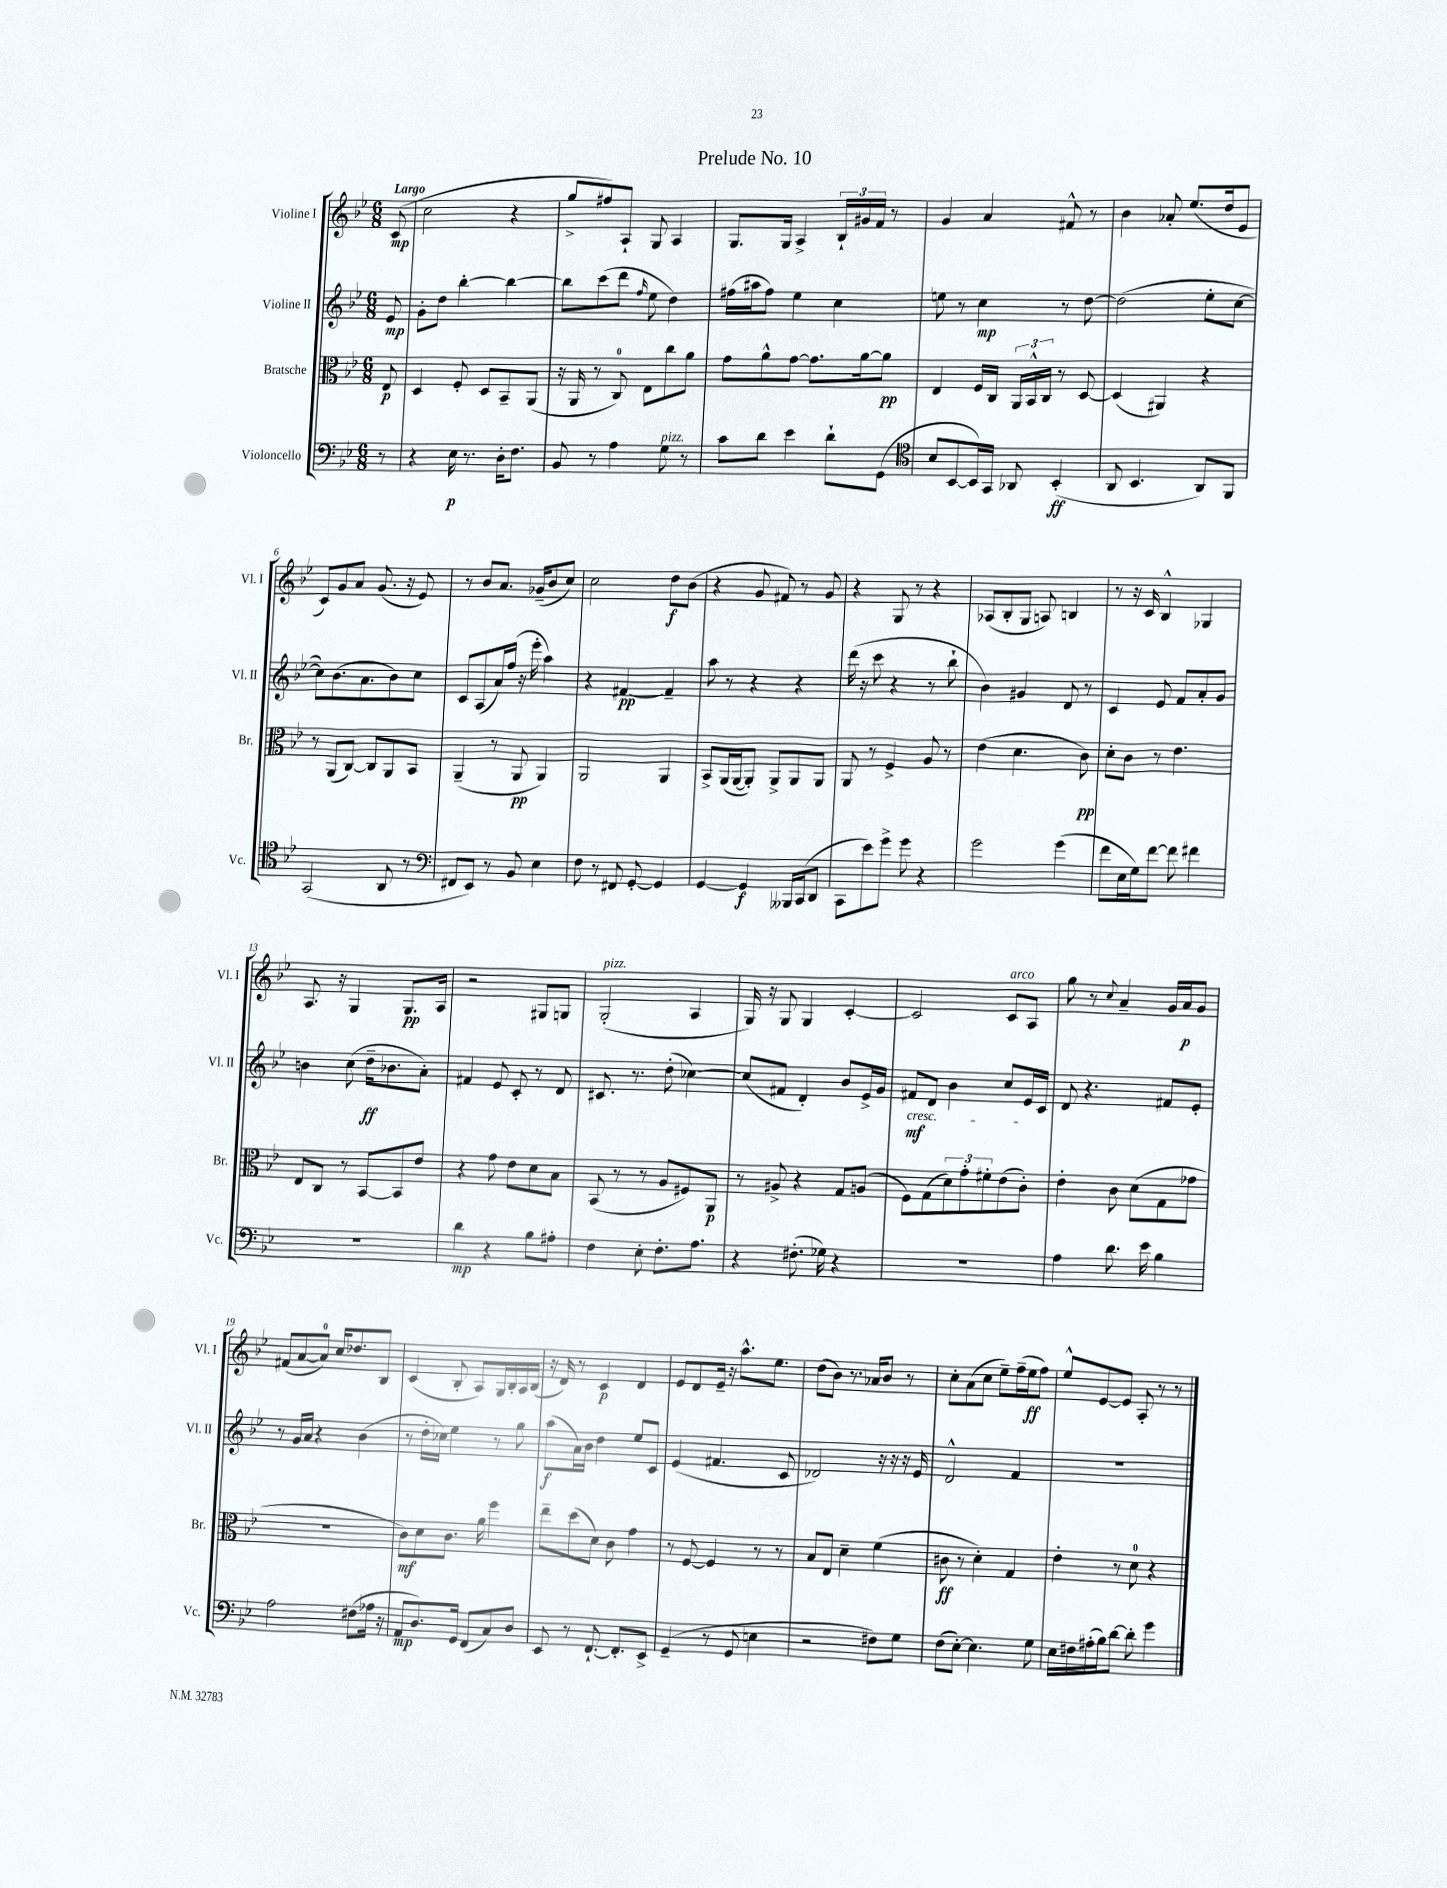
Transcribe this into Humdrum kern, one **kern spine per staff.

**kern	**kern	**kern	**kern
*staff4	*staff3	*staff2	*staff1
*clefF4	*clefC3	*clefG2	*clefG2
*k[b-e-]	*k[b-e-]	*k[b-e-]	*k[b-e-]
*M6/8	*M6/8	*M6/8	*M6/8
8r	8E-/	8e-/	(8c/
=	=	=	=
4r	4D/	8g'\L	2cc\
.	.	8dd\J	.
16E-\	8F'/	[4bb-'\	.
8.r	.	.	.
.	8D/L	.	.
16D'\LK	8BB-~/	4bb-\_	4r
8.F\J	.	.	.
.	(8AA/J	.	.
=	=	=	=
8BB-/	16r	8bb-\]L	8gg^/L
.	16AA/	.	.
8r	8r	(8ccc\	8ff#/)
4A\	8C/)	8ddd\J	8A`/J
.	.	16qqff/	.
.	8E-\L	8ee-\	8G/
8G\	8cc\	4dd\)	4A/
8r	8a\J	.	.
=	=	=	=
8c\L	8g\L	(16ff#\LL	8.G/L
.	.	16aa#\J	.
8d\J	8a^^\	8ff#\J)	.
.	.	.	16G/Jk
4e-\	[8g\J	4ee-\	4A^/
.	8.g\]L	.	.
8d`\L	.	4cc\	24B-`/LL
.	.	.	24g#/
.	[16a\k	.	.
.	.	.	24f/JJ
(8GG\J	8a\]J	.	8r
=	=	=	=
*clefC4	*	*	*
8B-/L	4E-/	8ee\	4g/
[8BB-/	.	8r	.
16BB-/]L)	16F/LL	4cc\	4a/
16GG/JJ	16C/JJ	.	.
8AA-/	24AA/LL	.	.
.	24BB-^^/	.	.
.	24C/JJ	.	.
(4BB-'/	8r	8r	8f#^^/
.	[8D/	[8dd\	8r
=	=	=	=
8AA/	(4D/]	(2dd\]	4b-\
4.BB-/	.	.	.
.	4AA#/)	.	8a-'/
.	.	.	(8.ee-/L
8AA/L)	4r	8ee-'\L	.
.	.	.	16dd/k
8FF/J	.	[8cc\J	8e-/J
=	=	=	=
(2GG/	8r	8cc\]L)	8c/L)
.	(8AA/L	(8.b-\	8g/
.	[8C/J)	.	8a/J
.	.	8.a\	.
.	8C/]L	.	(8.g/
8AA/	8AA/	8b-\)	.
.	.	.	16r
8r	8BB-/J	8cc\J	8e-/)
=	=	=	=
*clefF4	*	*	*
8FF#/L	(4AA~/	8c/L	8r
8EE-/J)	.	(8A/	8b-/L
8r	8r	16a/L)	8.a/J
.	.	(16ff/JJ	.
8BB-/	8AA/	16r	.
.	.	16eee-'\	(16g-~/LK
4E-\	4AA/)	4aa\)	8b-/
.	.	.	8cc/J)
=	=	=	=
8F\	2AA/	4r	2cc\
8r	.	.	.
8FF#/	.	[4f#/	.
[8GG'/	.	.	.
4GG/]	4AA/	4f#~/]	8dd\L
.	.	.	(8b-\J
=	=	=	=
[4GG/	8BB-^/L	8aa\	4r
.	(16AA/L	8r	.
.	[16AA/J	.	.
4GG/]	8AA'/]J)	4r	8g/
.	8AA^/L	.	8f#/)
16BBB--/LL	8AA/	4r	8r
(16CC/J	.	.	.
8DD/J	8AA/J	.	8g/
=	=	=	=
8CC\L	8AA/	(16ddd\	4r
.	.	16r	.
8e-\)	8r	8ccc\	.
8g^\J	4F^/	4r	8G/
8g\	.	.	8r
4r	8A/	8r	4r
.	8r	8bb-`\	.
=	=	=	=
2g\	(4e-\	4b-\)	(8A-/L
.	.	.	8B-'/
.	4.d\	4g#/	8G/J
.	.	.	8A/)
(4g\	.	8d/	4B/
.	8c\)	8r	.
=	=	=	=
8f\L	8d'\L	4c/	8r
16E-\L	8c\J	.	16r
16G\J)	.	.	16c/
[8f\J	8r	8e-/	4B-^^/
8f\]	4.e-\	8f/L	.
4f#\	.	8a'/	4G-/
.	.	8g/J	.
=	=	=	=
2.r	8E-/L	4b\	8.A/
.	8C/J	.	.
.	.	.	16r
.	8r	(8cc\	4G/
.	[8BB-/L	16dd~\LK	.
.	.	8.b-\	.
.	8BB-/]	.	8.G/L
.	8e-/J	8a'\J)	.
.	.	.	16A/Jk
=	=	=	=
4d\	4r	4f#/	2r
4r	8g\	8e-/	.
.	8e-\L	8c'/	.
8B-\L	8d\	8r	8G#/L
8A#'\J	8B-\J	8d/	8G/J
=	=	=	=
4F\	(8BB-/	8.c#/	(2G'/
.	8r	.	.
.	.	8.r	.
8E-'\	8r	.	.
8.F'\L	8A/L	(8dd'\	.
.	8F#/)	[4cc-\)	4A/
8.A\J	.	.	.
.	8AA/J	.	.
=	=	=	=
4r	8r	(8cc-/]L	16G/)
.	.	.	16r
.	8A#^/	8f#/J	8G/
(8.F#'\	4r	4d'/)	4G/
16G-\)	.	.	.
4r	8G/L	8b-/L	[4c'/
.	(8A/J	16e-^/L	.
.	.	16g/JJ	.
=	=	=	=
2.r	8F\L)	8f#/L	2c/]
.	(8G\	8d/J	.
.	12d\)	4b-\	.
.	12g'\	.	.
.	12f#'\	.	.
.	(8e-\	8cc/L	8c/L
.	8c'\J)	16e-/L	8A/J
.	.	16c/JJ	.
=	=	=	=
4A\	4e-'\	8d/	8gg\
.	.	4.r	8r
.	.	.	8qqcc/
8.d\	8c\	.	4a~/
.	(8d\L	.	.
16e-\	.	.	.
4B-\	8G\	8f#/L	16g/LL
.	.	.	16a/J
.	8g-\J	8e-'/J	8g/J
=	=	=	=
2A\	2.r	8r	(8f#/L
.	.	16g/LL	[8a/
.	.	16a/JJ	.
.	.	4r	8a/]J)
.	.	.	16cc/LK
.	.	.	8.dd-/
(8F#\L	.	(4b-\	.
16A-\Jk	.	.	8B-/J
16r	.	.	.
=	=	=	=
8AA/L	8c\L)	8r	(4c/
8.D/)	8d\	16dd'\LL	.
.	.	16cc-\JJ)	.
.	8.c\J	4ee-\	8B-'/
16GG/Jk	.	.	.
(8FF/L	.	.	8A/L)
.	16a\	.	.
8C/)	4ff\	8r	16G/L
.	.	.	16B-'/
8D/J	.	8gg\	16A/
.	.	.	(16B-/JJ
=	=	=	=
8EE-/	8ee-~\L	(8aa\L	16r
.	.	.	16d/)
8r	(8dd\	16a\L)	8r
.	.	16b-\JJ	.
[8.FF`/	8d\J)	4dd\	4c/
.	8c\	.	.
8.FF'/]L	.	.	.
.	4g\	8ee-/L	4d/
8EE-^/J	.	8c/J	.
=	=	=	=
(4GG~/	8r	(4e-/	8e-/L
.	[8F/	.	8d/
8r	4F/]	4.f#/	16e-~/Jk
.	.	.	16r
8GG/	.	.	8.aa^^\L
4E\	8r	.	.
.	.	.	8.ee-\J
.	8r	8c/	.
=	=	=	=
2r	8B-/L	2d-/)	(8dd\L
.	8E-/J	.	8b-\J)
.	4d~\	.	8.r
.	.	.	16a-/LK
8F#\L)	(4f\	16r	8b-/J
.	.	16r	.
8G\J	.	16r	8r
.	.	16e-/	.
=	=	=	=
(8F\L	8c#\	2d^^/	8cc'\L
[8E-'\J)	8r	.	(8a\
4.E-\]	4d'\)	.	8cc\J
.	.	.	8ee-~\L)
.	4G/	4f/	(16ff~\L
.	.	.	16ee-\J
8G\	.	.	8ff\J)
=	=	=	=
16E-\LL	4e-'\	2.r	8ee-^^/L
16F#\	.	.	.
(16A#'\	.	.	[8e-/
16B-\J)	.	.	.
[8d\J	8r	.	8e-/]J
8d'\]	8d\	.	8A'/
4g\	4r	.	8r
.	.	.	8r
==	==	==	==
*-	*-	*-	*-
